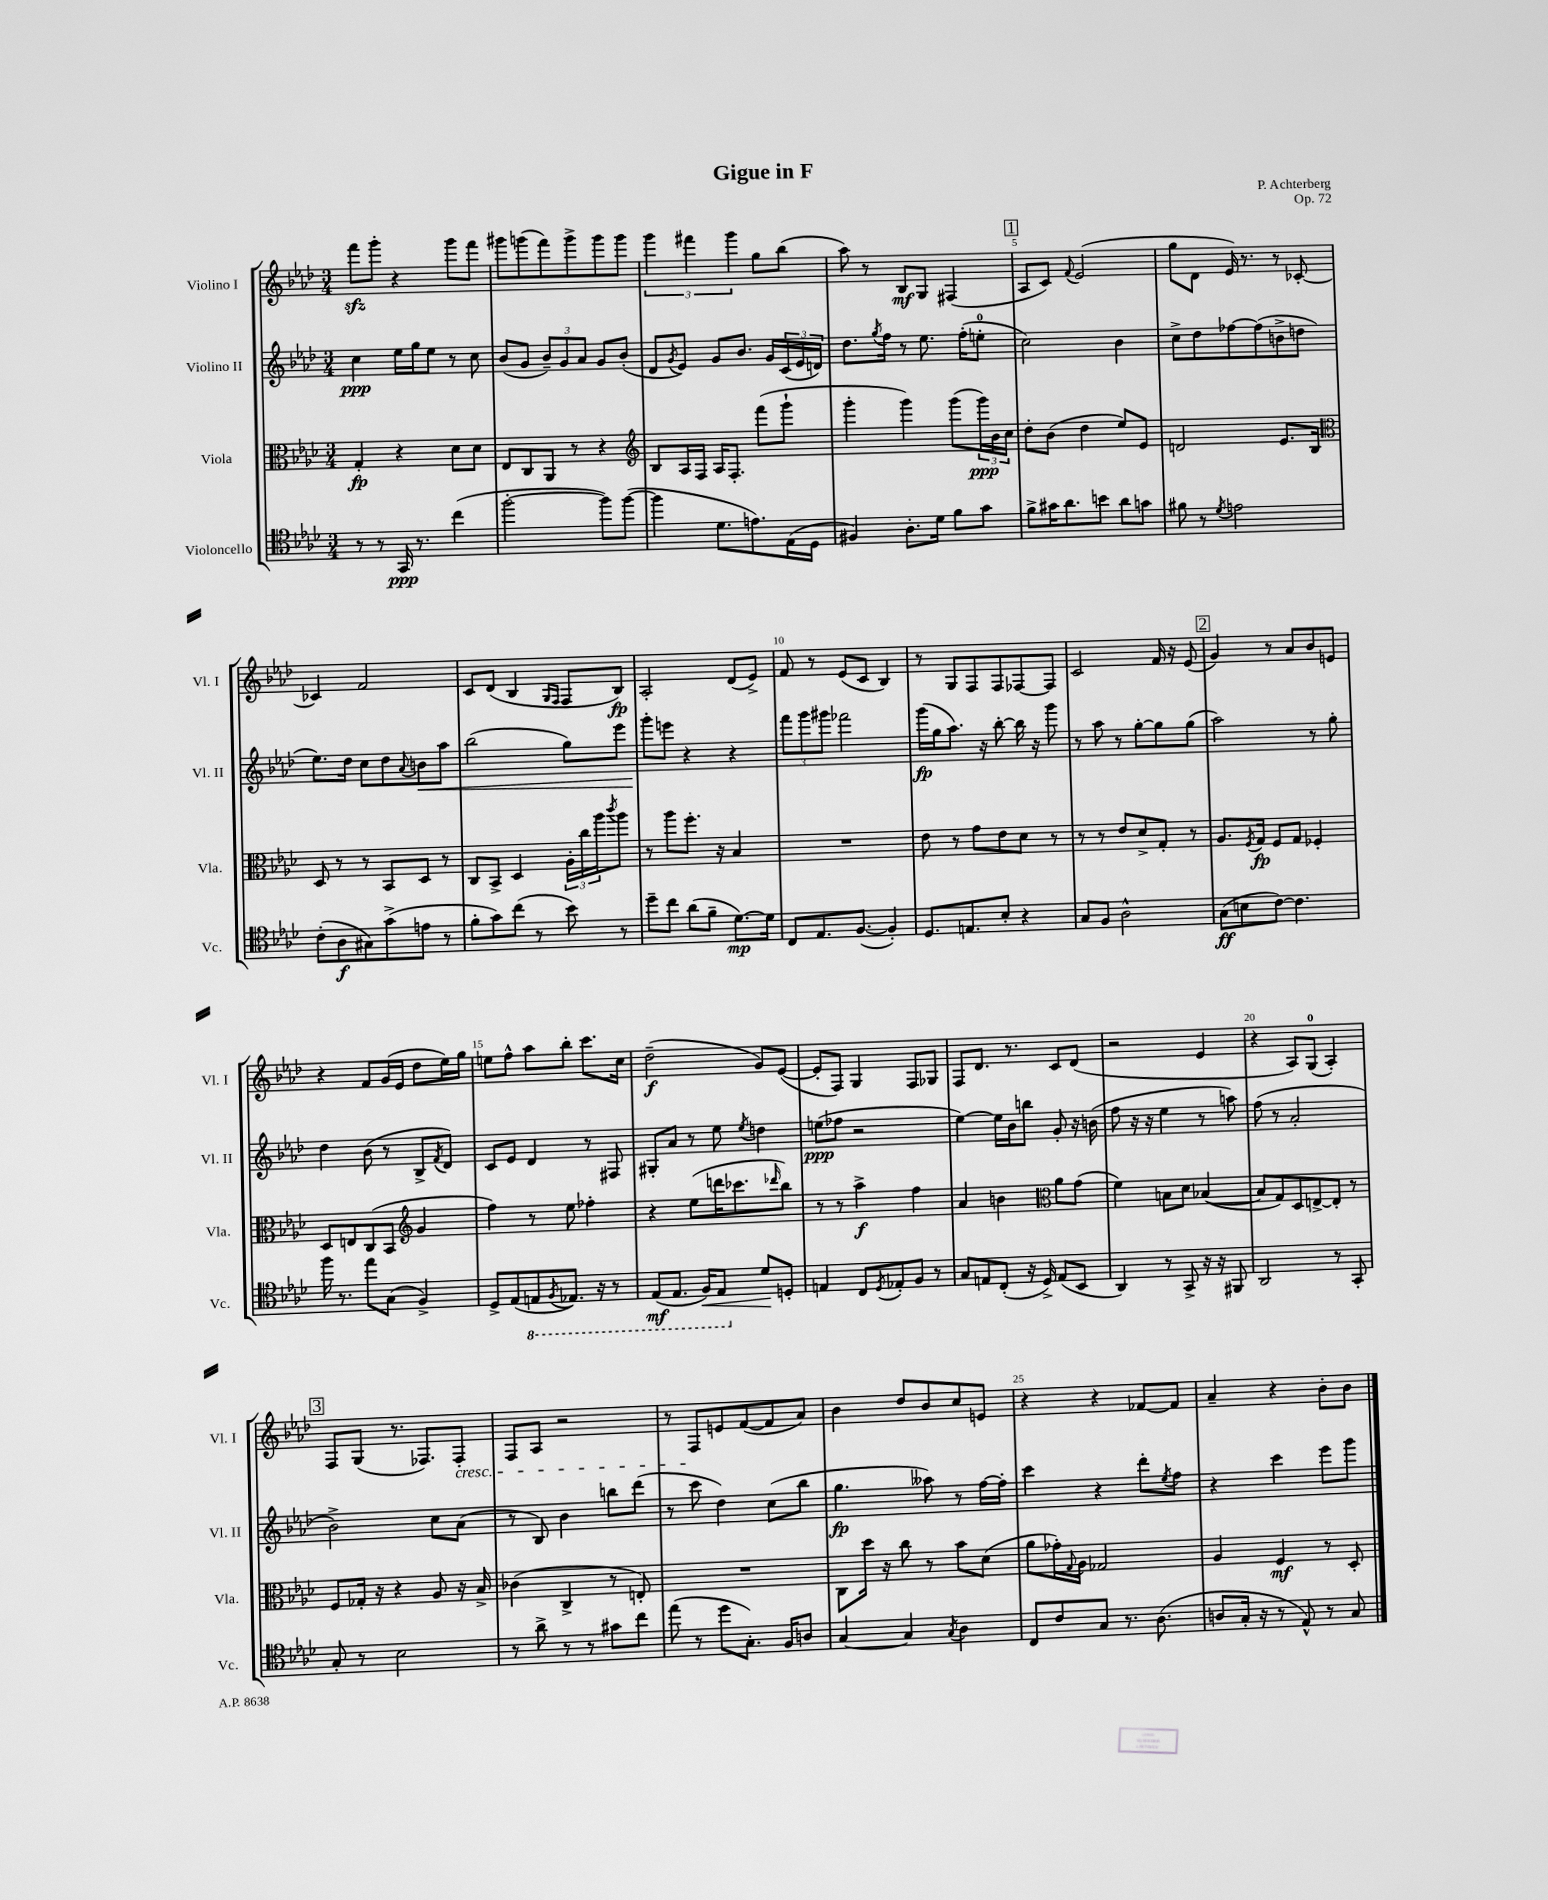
\header { title = "Gigue in F" composer = "P. Achterberg" opus = "Op. 72" }
<<
\new StaffGroup <<
\new Staff = "s0" \with { instrumentName = "Violino I" shortInstrumentName = "Vl. I" } {
    \clef treble \key aes \major \numericTimeSignature \time 3/4
    f'''8\sfz g'''8-. r4 g'''8 f'''8 |
    gis'''8 g'''8( f'''8) g'''8-> g'''8 g'''8 |
    \tuplet 3/2 { g'''4 fis'''4 g'''4 } g''8 bes''8( |
    aes''8) r8 bes8\mf g8 fis4( |
    \mark \markup { \box "1" } aes8 c'8) \appoggiatura { f'8 } ees'2( |
    g''8 des'8 ees'16) r8. r8 ces'8~-. |
    ces'4 f'2 |
    c'8 des'8( bes4 \grace { g16 f16 } f8 bes8\fp) |
    aes2-. des'8( ees'8->) |
    f'8 r8 ees'8( c'8 bes4) |
    r8 g8 f8 f8 fes8~ fes8 |
    c'2 f'16 r16 ees'8( |
    \mark \markup { \box "2" } g'4) r8 aes'8 bes'8 e'8 |
    r4 f'8 g'16( ees'16 des''8 ees''16) g''16 |
    e''8 f''8-^ aes''8 bes''8-. c'''8. c''16 |
    des''2--\f( g'8) ees'8~( |
    ees'8-. f8) g4 f8 ges8 |
    f8 des'8. r8. c'8 des'8( |
    r2 ees'4 |
    r4 aes8) g8-0( aes4-.) |
    \mark \markup { \box "3" } f8 g8( r8. fes8.) fes8-.\cresc |
    f8 aes8 r2 |
    r8 f8\! e'8 f'8~( f'8 aes'8) |
    bes'4 des''8 bes'8 c''8 e'8 |
    r4 r4 fes'8~ fes'8 |
    aes'4-- r4 bes'8-. bes'8 \bar "|." |
}
\new Staff = "s1" \with { instrumentName = "Violino II" shortInstrumentName = "Vl. II" } {
    \clef treble \key aes \major \numericTimeSignature \time 3/4
    c''4\ppp ees''16 g''16 ees''8 r8 c''8 |
    bes'8( g'8 \tuplet 3/2 { bes'8--) g'8 aes'8 } g'8 bes'8-.( |
    des'8 \acciaccatura { g'8 } ees'8) g'8 bes'8. g'16 \tuplet 3/2 { c'16( ees'16 d'16) } |
    des''8. \acciaccatura { g''8 } f''16 r8 ees''8. f''16-.( e''8-0-. |
    \mark \markup { \box "1" } c''2) bes'4 |
    c''8-> des''8 fes''8~ fes''8( b'8-> d''8 |
    ees''8.) des''16 c''8 des''8 \appoggiatura { aes'8 } b'8\< aes''8 |
    bes''2( g''8) ees'''8 |
    g'''8-.\! e'''8 r4 r4 |
    \tuplet 3/2 { f'''8 g'''8 gis'''8 } fes'''2 |
    g'''16\fp( g''16 aes''8.) r16 bes''8~-. bes''16 r16 g'''8 |
    r8 aes''8 r8 g''8~-. g''8 g''8( |
    \mark \markup { \box "2" } aes''2) r8 g''8-. |
    des''4 bes'8( r8 bes8-> \acciaccatura { f'8 } des'8) |
    c'8 ees'8 des'4 r8 fis8 |
    gis8-. aes'8 r8 ees''8 \acciaccatura { ees''8 } d''4 |
    e''8\ppp( fes''8 r2 |
    ees''4~) ees''16 bes'16 b''8 g'8-. r16 b'16( |
    f''8 r16 r16 ees''4 r8 a''8) |
    f''8( r8 aes'2-. |
    \mark \markup { \box "3" } bes'2->) c''8 aes'8( |
    r8 bes8) bes'4 b''8 des'''8( |
    r8 c'''8 des''4) c''8( bes''8 |
    g''4.\fp aeses''8) r8 f''16~ f''16-. |
    c'''4 r4 des'''8-. \acciaccatura { ees''8 } f''8 |
    r4 c'''4 ees'''8 g'''8 \bar "|." |
}
\new Staff = "s2" \with { instrumentName = "Viola" shortInstrumentName = "Vla." } {
    \clef alto \key aes \major \numericTimeSignature \time 3/4
    g4-.\fp r4 des'8 des'8 |
    ees8 c8 aes,8 r8 r4 |
    \clef treble bes8 aes16 f16 aes16 f8.-. f'''8( g'''8-! |
    g'''4-. g'''4) g'''8( \tuplet 3/2 { g'''16\ppp) bes'16 c''16 } |
    \mark \markup { \box "1" } des''8-. bes'8( des''4 ees''8) ees'8 |
    d'2 ees'8. bes16 |
    \clef alto des8 r8 r8 bes,8 des8 r8 |
    c8 bes,8-> des4 \tuplet 3/2 { aes16-. c''16 aes''16 } \acciaccatura { c'''8 } aes''8 |
    r8 aes''8 f''8.-. r16 bes4 |
    R2. |
    ees'8 r8 g'8 ees'8 des'8 r8 |
    r8 r8 ees'8 des'8-> g8-. r8 |
    \mark \markup { \box "2" } aes8. \acciaccatura { f8 } g16\fp f8 g8 fes4-. |
    des8 e8 c8( bes,8 \clef treble g'4 |
    f''4) r8 ees''8 fes''4-. |
    r4 ees''8( d'''16 ces'''8. \grace { des'''16 } bes''8) |
    r8 r8 aes''4->\f f''4 |
    aes'4 b'4 \clef alto aes'8 g'8( |
    f'4) b8 des'8 bes4~( |
    bes8 g8) des8 e8~-> e8-. r8 |
    \mark \markup { \box "3" } f8 ges16-. r16 r4 aes8 r16 bes16-> |
    ces'4( c4-> r8 e8-.) |
    R2. |
    c8 des''16 r16 c''8 r8 bes'8 des'8( |
    aes'8 ges'16-.) \appoggiatura { g8 } aes16 ges2 |
    aes4 f4\mf r8 des8-. \bar "|." |
}
\new Staff = "s3" \with { instrumentName = "Violoncello" shortInstrumentName = "Vc." } {
    \clef tenor \key aes \major \numericTimeSignature \time 3/4
    r8 r8 g,16\ppp r8. c''4( |
    f''2~-. f''8) f''8~( |
    f''4 des'8. e'8.) ees16( des16 |
    fis4) aes8.-. des'16 f'8 g'8 |
    \mark \markup { \box "1" } f'8-> gis'16 aes'8. b'8 aes'8 g'8 |
    fis'8 r8 \acciaccatura { des'8 } e'2 |
    c'8-.( aes8\f gis8) g'8->( e'8 r8 |
    f'8-. g'8) c''8( r8 bes'8) r8 |
    des''8-- c''8 aes'8( f'8-- des'8.~\mp) des'16 |
    c8 ees8. f8.~( f4-.) |
    des8. e8. bes8-. r4 |
    g8 f8 aes2-^ |
    \mark \markup { \box "2" } g8\ff( b8 c'8~) c'4. |
    f''16 r8. ees''8 g8( f4->) |
    des8-> ees8( \ottava #-1 e,8 \acciaccatura { f,8 } ees,8.) r16 r8 |
    ees,8\mf( ees,8. f,16\<) ees,8 \ottava #0 des'8\! d8-. |
    e4 c8 \acciaccatura { des8 } ees8-. f8 r8 |
    g8 e8 c8-.( r16 des16->) e8( bes,8 |
    aes,4) r8 g,8-> r16 r16 fis,8 |
    aes,2 r8 g,8-. |
    \mark \markup { \box "3" } g8-. r8 bes2 |
    r8 aes'8-> r8 r8 gis'8 c''8 |
    ees''8( r8 des''8 g8.-.) f16 a8 |
    g4~ g4 \acciaccatura { g8 } aes4 |
    c8 c'8 g8 r8. aes8.( |
    a8 g16-. r16 r8 ees8-^) r8 g8 \bar "|." |
}
>>
>>
\layout { \context { \Score \override BarNumber.break-visibility = ##(#f #t #t) barNumberVisibility = #(every-nth-bar-number-visible 5) } }
